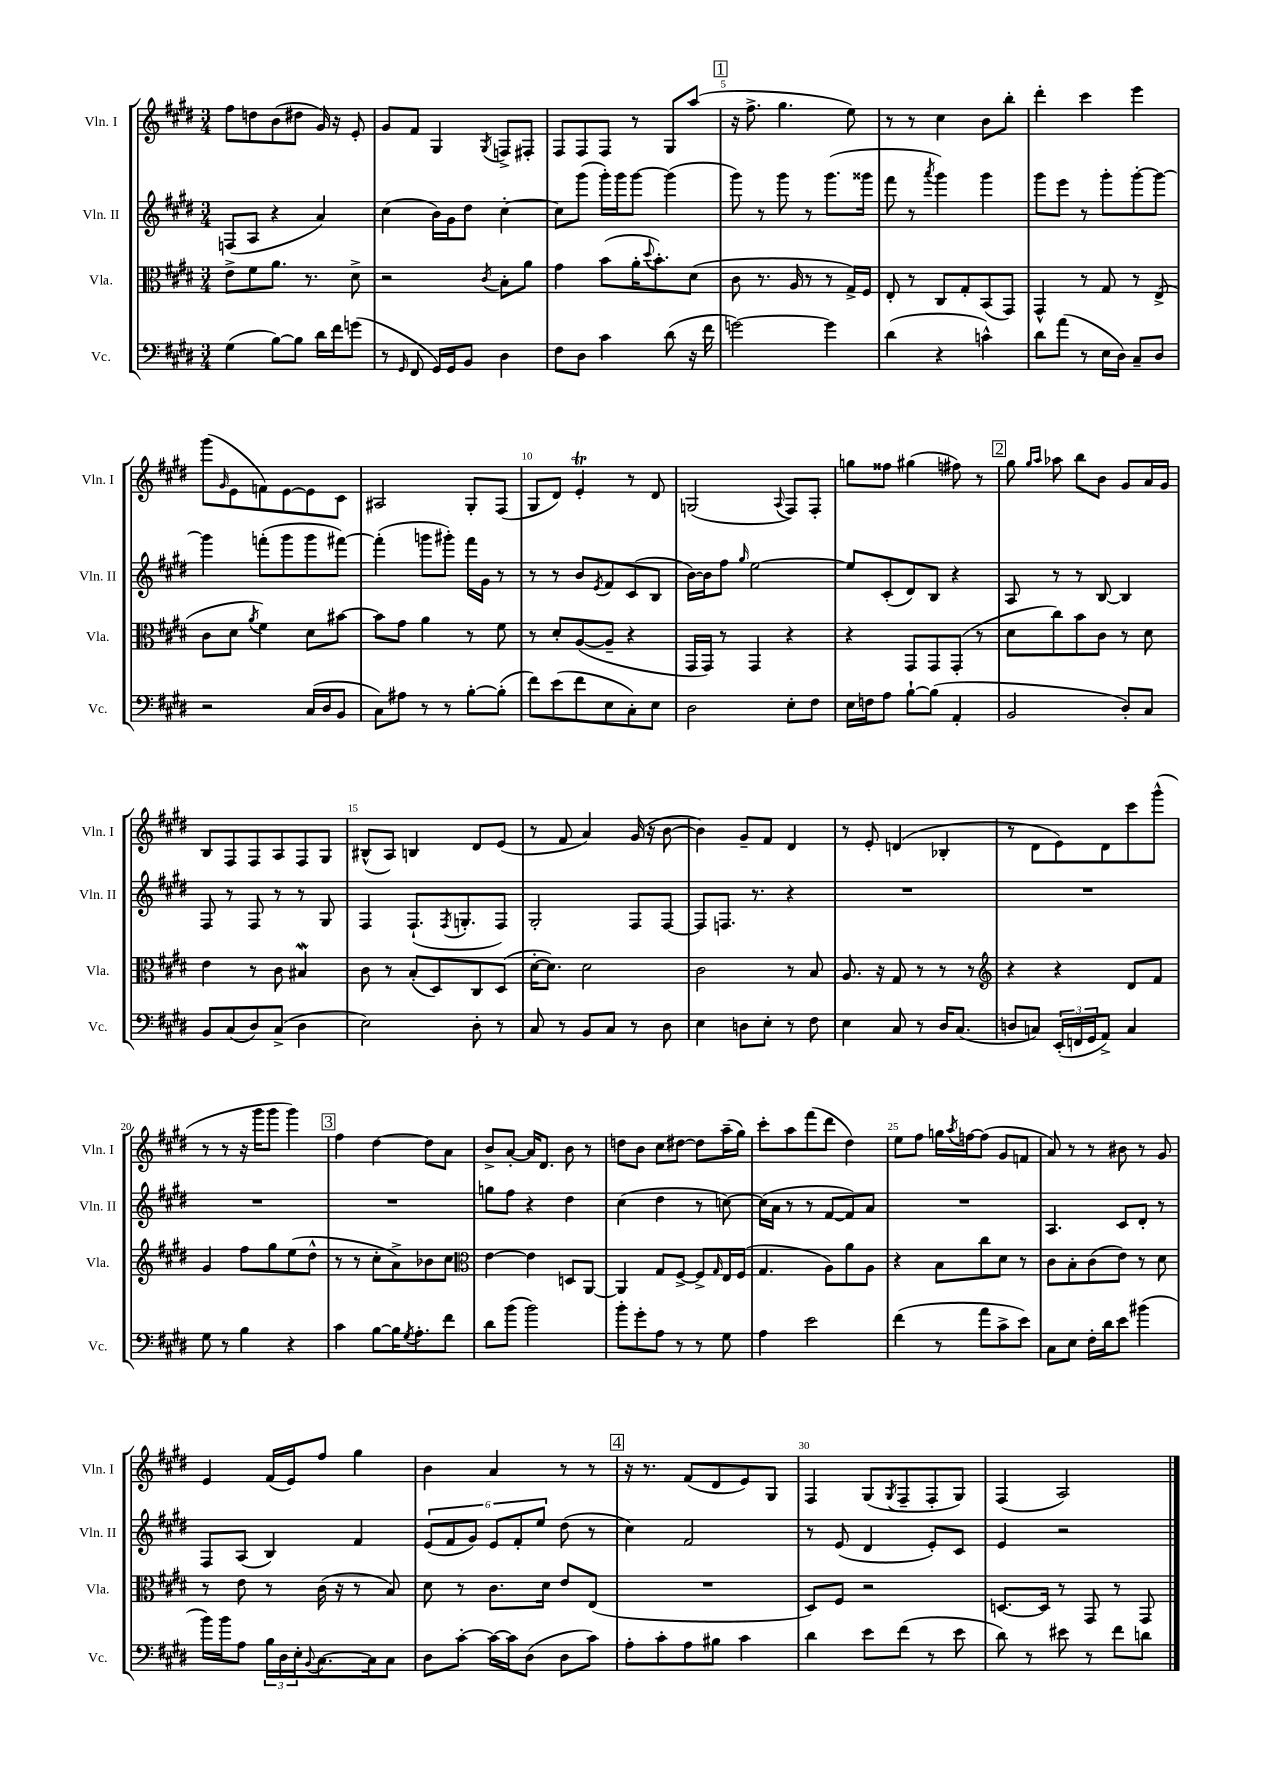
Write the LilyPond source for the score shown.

<<
\new StaffGroup <<
\new Staff = "s0" \with { instrumentName = "Vln. I" shortInstrumentName = "Vln. I" } {
    \clef treble \key e \major \numericTimeSignature \time 3/4
    fis''8 d''8 b'8( dis''8 gis'16) r16 e'8-. |
    gis'8 fis'8 gis4 \acciaccatura { gis8 } f8-> fis8-. |
    fis8 fis8 fis8 r8 gis8 a''8( |
    \mark \markup { \box "1" } r16 fis''8.-> gis''4. e''8) |
    r8 r8 cis''4 b'8 b''8-. |
    dis'''4-. cis'''4 e'''4 |
    gis'''8( \grace { gis'16 } e'8 f'8) e'8~ e'8 cis'8 |
    ais2 gis8-. fis8( |
    gis8 dis'8) e'4-.\trill r8 dis'8 |
    g2( \appoggiatura { a8 } fis8) fis8-. |
    g''8 fisis''8 gis''4( fis''8) r8 |
    \mark \markup { \box "2" } gis''8 \grace { gis''16 a''16 } aes''8 b''8 b'8 gis'8 a'16 gis'16 |
    b8 fis8 fis8 a8 fis8 gis8 |
    bis8-^( a8) b4 dis'8 e'8( |
    r8 fis'8 a'4) gis'16( r16 b'8~ |
    b'4) gis'8-- fis'8 dis'4 |
    r8 e'8-. d'4( bes4-. |
    r8 dis'8 e'8) dis'8 cis'''8 gis'''8-^( |
    r8 r8 r16 gis'''16 gis'''8 gis'''4) |
    \mark \markup { \box "3" } fis''4 dis''4~ dis''8 a'8 |
    b'8-> a'8~-. a'16 dis'8. b'8 r8 |
    d''8 b'8 cis''8 dis''8~ dis''8 a''16--( gis''16) |
    cis'''8-. a''8 fis'''8( dis'''8 dis''4) |
    e''8 fis''8 g''16 \acciaccatura { a''8 } f''16~ f''8( gis'8 f'8 |
    a'8) r8 r8 bis'8 r8 gis'8 |
    e'4 fis'16( e'16) fis''8 gis''4 |
    b'4 a'4 r8 r8 |
    \mark \markup { \box "4" } r16 r8. fis'8( dis'8 e'8) gis8 |
    fis4 gis8( \acciaccatura { gis8 } fis8-- fis8-. gis8) |
    fis4( a2) \bar "|." |
}
\new Staff = "s1" \with { instrumentName = "Vln. II" shortInstrumentName = "Vln. II" } {
    \clef treble \key e \major \numericTimeSignature \time 3/4
    f8( a8 r4 a'4) |
    cis''4( b'16) gis'16 dis''8 cis''4~-. |
    cis''8 gis'''8( gis'''16-.) gis'''16 gis'''8~ gis'''4( |
    \mark \markup { \box "1" } gis'''8) r8 gis'''8 r8 gis'''8.( gisis'''16 |
    fis'''8 r8 \acciaccatura { a'''8 } gis'''4) gis'''4 |
    gis'''8 e'''8 r8 gis'''8-. gis'''8~-. gis'''8~ |
    gis'''4 f'''8-.( gis'''8 gis'''8 fis'''8~) |
    fis'''4-.( g'''8 gis'''8-.) fis'''16 gis'16 r8 |
    r8 r8 b'8 \acciaccatura { e'8 } fis'8 cis'8( b8 |
    b'16~) b'16 fis''8 \grace { gis''16 } e''2~ |
    e''8 cis'8-.( dis'8) b8 r4 |
    \mark \markup { \box "2" } a8 r8 r8 b8~ b4 |
    fis8 r8 fis8 r8 r8 gis8 |
    fis4 fis8.-!( \acciaccatura { fis8 } g8.-. fis8) |
    gis2-. fis8 fis8~ |
    fis8 f8. r8. r4 |
    R2. |
    R2. |
    R2. |
    \mark \markup { \box "3" } R2. |
    g''8 fis''8 r4 dis''4 |
    cis''4( dis''4 r8 c''8~) |
    c''16( a'16 r8 r8 fis'8~ fis'8) a'8 |
    R2. |
    a4. cis'8 dis'8-. r8 |
    fis8 a8( b4) fis'4 |
    \tuplet 6/4 { e'8( fis'8 gis'8) e'8 fis'8-. e''8 } dis''8( r8 |
    \mark \markup { \box "4" } cis''4) fis'2 |
    r8 e'8( dis'4 e'8-.) cis'8 |
    e'4 r2 \bar "|." |
}
\new Staff = "s2" \with { instrumentName = "Vla." shortInstrumentName = "Vla." } {
    \clef alto \key e \major \numericTimeSignature \time 3/4
    e'8-> fis'8 a'8. r8. dis'8-> |
    r2 \acciaccatura { cis'8 } b8-. a'8 |
    gis'4 b'8( a'16-. \appoggiatura { dis''8 } b'8.-.) dis'8( |
    \mark \markup { \box "1" } cis'8 r8. a16 r8 r8 gis16->) fis16 |
    e8-. r8 cis8 gis8-. b,8( gis,8) |
    gis,4-^ r8 gis8 r8 e8->( |
    cis'8 dis'8 \acciaccatura { a'8 } fis'4) dis'8 bis'8~ |
    bis'8 gis'8 a'4 r8 fis'8 |
    r8 dis'8-. a8~( a8-- r4 |
    gis,16 gis,16) r8 gis,4 r4 |
    r4 gis,8 gis,8 gis,8-.( r8 |
    \mark \markup { \box "2" } dis'8 cis''8) b'8 cis'8 r8 dis'8 |
    e'4 r8 cis'8 bis4\mordent |
    cis'8 r8 b8-.( dis8) cis8 dis8( |
    dis'16~-. dis'8.) dis'2 |
    cis'2 r8 b8 |
    a8. r16 gis8 r8 r8 r8 |
    \clef treble r4 r4 dis'8 fis'8 |
    gis'4 fis''8 gis''8 e''8( dis''8-^ |
    \mark \markup { \box "3" } r8 r8 cis''8-. a'8->) bes'8 cis''8 |
    \clef alto e'4~ e'4 d8 a,8~ |
    a,4 gis8 fis8~-> fis8-> \grace { gis16 } e16 fis16( |
    gis4. a8) a'8 a8 |
    r4 b8 cis''8 dis'8 r8 |
    cis'8 b8-. cis'8( e'8) r8 dis'8 |
    r8 e'8 r8 cis'16( r16 r8 b8) |
    dis'8 r8 cis'8. dis'16 e'8 e8( |
    \mark \markup { \box "4" } R2. |
    dis8) fis8 r2 |
    d8.~ d16 r8 gis,8 r8 gis,8 \bar "|." |
}
\new Staff = "s3" \with { instrumentName = "Vc." shortInstrumentName = "Vc." } {
    \clef bass \key e \major \numericTimeSignature \time 3/4
    gis4( b8~) b8 dis'16 fis'16 g'8( |
    r8 \grace { gis,16 } fis,8 gis,16) gis,16 b,8 dis4 |
    fis8 dis8 cis'4 dis'8( r16 fis'16 |
    \mark \markup { \box "1" } g'2~) g'4 |
    dis'4( r4 c'4-^) |
    dis'8 a'8( r8 e16 dis16) cis8-- dis8 |
    r2 cis16( dis16 b,8 |
    cis8) ais8 r8 r8 b8~-. b8-.( |
    fis'8) e'8( fis'8 e8 cis8-.) e8 |
    dis2 e8-. fis8 |
    e16 f16 a8 b8~-! b8( a,4-. |
    \mark \markup { \box "2" } b,2 dis8-.) cis8 |
    b,8 cis8( dis8) cis8->( dis4 |
    e2) dis8-. r8 |
    cis8 r8 b,8 cis8 r8 dis8 |
    e4 d8 e8-. r8 fis8 |
    e4 cis8 r8 dis16 cis8.( |
    d8 c8) \tuplet 3/2 { e,16-.( f,16 gis,16 } a,8->) c4 |
    gis8 r8 b4 r4 |
    \mark \markup { \box "3" } cis'4 b8~ b16 \acciaccatura { gis8 } a8.-. fis'8 |
    dis'8 b'8( b'2) |
    b'8-. gis'8-. a8 r8 r8 gis8 |
    a4 e'2 |
    fis'4( r8 a'8 cis'8-> e'8) |
    cis8 e8 fis16-. dis'16 e'8 bis'4( |
    b'16) b'16 a8 \tuplet 3/2 { b16 dis16 e16-. } \appoggiatura { b,8 } cis8.~ cis16 cis8 |
    dis8 cis'8~-. cis'16~ cis'16 dis8( dis8 cis'8) |
    \mark \markup { \box "4" } a8-. cis'8-. a8 bis8 cis'4 |
    dis'4 e'8 fis'8( r8 e'8 |
    dis'8) r8 eis'8 r8 fis'8 d'8 \bar "|." |
}
>>
>>
\layout { \context { \Score currentBarNumber = #2 \override BarNumber.break-visibility = ##(#f #t #t) barNumberVisibility = #(every-nth-bar-number-visible 5) } }
